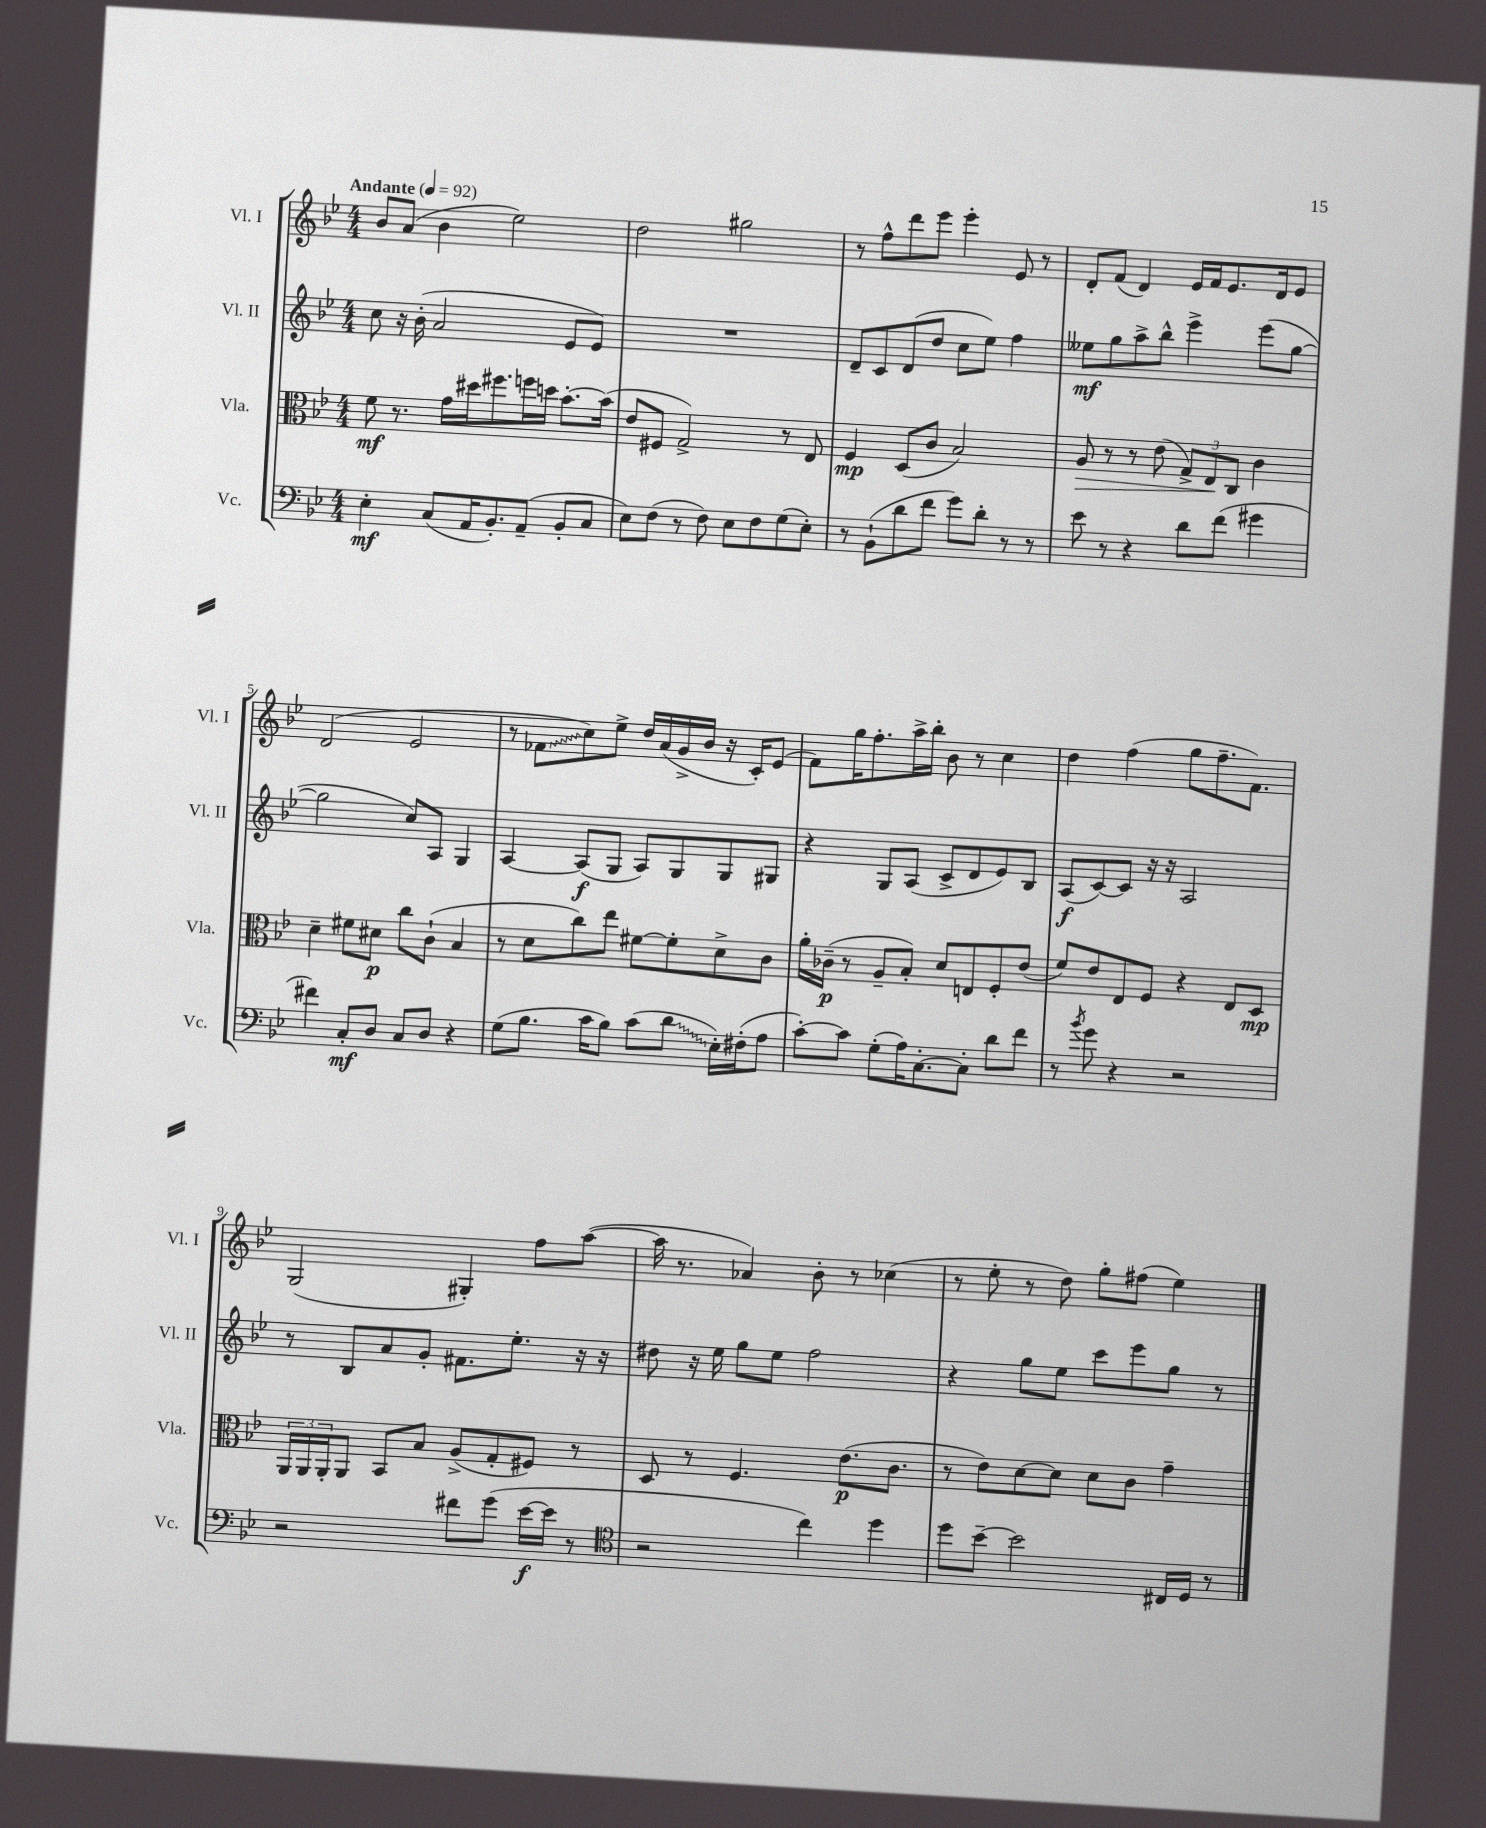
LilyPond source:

<<
\new StaffGroup <<
\new Staff = "s0" \with { instrumentName = "Vl. I" shortInstrumentName = "Vl. I" } {
    \clef treble \key bes \major \numericTimeSignature \time 4/4 \tempo "Andante" 4 = 92
    bes'8 a'8( bes'4 ees''2) |
    d''2 gis''2 |
    r8 f''8-^ d'''8 ees'''8 ees'''4-. ees'8 r8 |
    d'8-. f'8( d'4) ees'16 f'16 ees'8. d'16 ees'8 |
    d'2( ees'2 |
    r8 \once \override Glissando.style = #'zigzag fes'8\glissando c''8) ees''8-> d''16 a'16( g'16-> bes'16 r16 c'16-.) ees'8( |
    f'8) g''16 f''8.-. a''16-> bes''16-. bes'8 r8 c''4 |
    d''4 f''4( g''8 f''8.-- f'8.) |
    g2( gis4-.) f''8 a''8~( |
    a''16 r8. aes'4) bes'8-. r8 ces''4( |
    r8 ees''8-. r8 d''8) g''8-. fis''8( ees''4) \bar "|." |
}
\new Staff = "s1" \with { instrumentName = "Vl. II" shortInstrumentName = "Vl. II" } {
    \clef treble \key bes \major \numericTimeSignature \time 4/4
    c''8 r16 bes'16-.( a'2 ees'8 ees'8) |
    R1 |
    d'8-- c'8 d'8( d''8 c''8 ees''8) f''4 |
    eeses''8\mf g''8 a''8-> bes''8-^ ees'''4-> ees'''8( g''8~ |
    g''2 c''8) a8 g4 |
    a4~ a8\f( g8 a8) g8 g8 gis8 |
    r4 g8 a8( c'8-> d'8 ees'8) bes8 |
    a8\f( c'8~) c'8 r16 r16 a2 |
    r8 bes8 a'8 g'8-. fis'8. ees''8.-. r16 r16 |
    dis''8 r16 ees''16 g''8 ees''8 f''2 |
    r4 g''8 ees''8 c'''8 ees'''8 g''8 r8 \bar "|." |
}
\new Staff = "s2" \with { instrumentName = "Vla." shortInstrumentName = "Vla." } {
    \clef alto \key bes \major \numericTimeSignature \time 4/4
    f'8\mf r8. g'16 dis''16 fis''8. f''16 d''16 bes'8.~-. bes'16( |
    ees'8 fis8 g2->) r8 ees8 |
    f4\mp d8( c'8 bes2) |
    a8\> r8 r8 ees'8( \tuplet 3/2 { g8->) ees8\! c8 } c'4 |
    d'4-- fis'8 dis'8\p c''8 c'8-!( bes4 |
    r8 d'8 c''8) ees''8 fis'8~ fis'8-. d'8-> c'8 |
    a'16-. ces'16--\p( r8 a8-- bes8-.) d'8 e8 f8-. ees'8( |
    f'8) ees'8 ees8 f8 r4 ees8 d8\mp |
    \tuplet 3/2 { a,16 a,16 a,16-. } a,8 bes,8 bes8 a8->( g8-. fis8) r8 |
    d8 r8 f4. ees'8.\p( c'8. |
    r8 ees'8) d'8~ d'8 d'8 c'8 g'4-- \bar "|." |
}
\new Staff = "s3" \with { instrumentName = "Vc." shortInstrumentName = "Vc." } {
    \clef bass \key bes \major \numericTimeSignature \time 4/4
    ees4-.\mf c8( a,16 bes,8.-.) a,8--( bes,8-. c8 |
    ees8) f8( r8 f8) ees8 f8 g8( ees8-.) |
    r8 bes,8-!( d'8 f'8 g'8) d'8-. r8 r8 |
    ees'8 r8 r4 d'8 f'8( gis'4 |
    fis'4) c8-.\mf d8 c8 d8 r4 |
    g8( bes8. c'16 bes8) c'8( \once \override Glissando.style = #'zigzag d'8\glissando ees16-.) fis16-.( a8 |
    c'8~-.) c'8 g8-.( a16) c8.~-. c8-. d'8 f'8 |
    r8 \acciaccatura { bes'8 } g'8 r4 r2 |
    r2 fis'8 g'8( ees'16~\f ees'16 r8 |
    \clef tenor r2 c''4) d''4 |
    d''8 bes'8~-- bes'2 cis16 d16 r8 \bar "|." |
}
>>
>>
